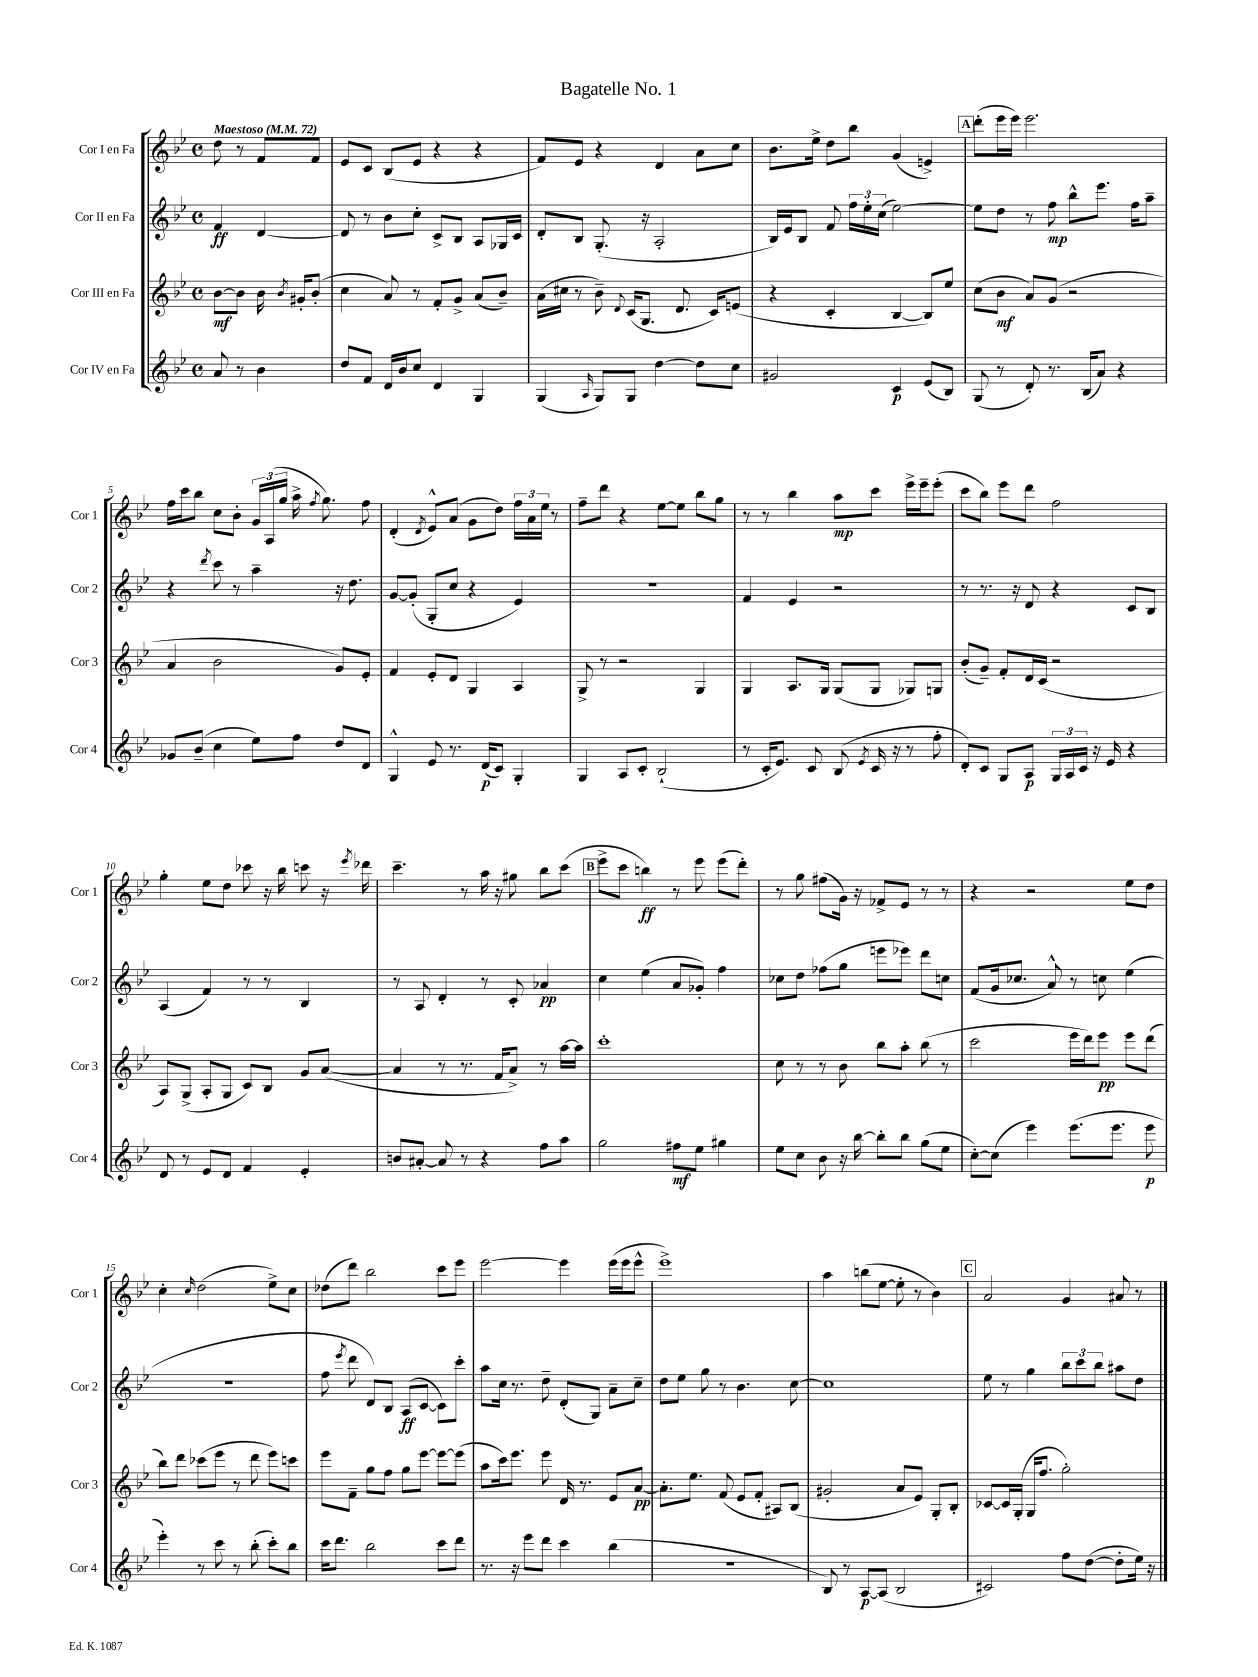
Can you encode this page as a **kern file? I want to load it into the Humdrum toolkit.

**kern	**kern	**kern	**kern
*staff4	*staff3	*staff2	*staff1
*clefG2	*clefG2	*clefG2	*clefG2
*k[b-e-]	*k[b-e-]	*k[b-e-]	*k[b-e-]
*M4/4	*M4/4	*M4/4	*M4/4
*met(c)	*met(c)	*met(c)	*met(c)
*MM72	*MM72	*MM72	*MM72
8a	[8b-	4f	8dd
8r	8b-]	.	8r
4b-	16b-	[4d	8f
.	8qb-	.	.
.	16g#'	.	.
.	(8b-'	.	8f
=	=	=	=
8dd	4cc	8d]	8e-
8f	.	8r	8c
16d	8a)	8b-	(8B-
16b-	.	.	.
8cc	8r	8cc'	8e-
4d	8f'	8c^	4r
.	8g^	8B-	.
4G	(8a	8A	4r
.	8b-~)	16G-	.
.	.	16c	.
=	=	=	=
(4G	(16a	8d'	8f)
.	16cc#	.	.
.	8r	8B-	8e-
16qqA	.	.	.
8G)	8b-~)	(8.G'	4r
.	8qqd	.	.
8G	(16c	.	.
.	8.G	16r	.
[4dd	.	2A'	4d
.	8.d	.	.
8dd]	.	.	8a
.	16c)	.	.
8cc	(8e	.	8cc
=	=	=	=
2g#	4r	16B-)	8.b-
.	.	16e-	.
.	.	8B-	.
.	.	.	16ee-^
.	4c'	8f	8dd
.	.	24ff	8bb-
.	.	24ee-'	.
.	.	(24cc	.
4c	[4B-	[2ee-)	(4g
(8e-	8B-])	.	4e^)
8B-)	8ee-	.	.
=	=	=	=
(8G	(8cc	8ee-]	(8ddd'
8r	8b-	8dd	16eee-
.	.	.	16eee-)
8d')	8a)	8r	2.eee-
8.r	(8g	8ff	.
.	2r	8bb-^^	.
(16B-	.	.	.
8a)	.	8.eee-	.
4r	.	.	.
.	.	16ff	.
.	.	8aa~	.
=	=	=	=
8g-	4a	4r	16ff
.	.	.	16ccc
(8b-~	.	.	8bb-
.	.	8qddd	.
4cc	2b-	8ccc	8cc
.	.	8r	8b-'
8ee-)	.	4aa~	24g
.	.	.	(24A
.	.	.	24gg
8ff	.	.	16aa^
.	.	.	8qff
.	.	.	8.gg)
8dd	8g)	16r	.
.	.	8.dd	.
8d	8e-'	.	8ff
=	=	=	=
4G^^	4f	[8g	(4d'
.	.	(8g']	.
.	.	.	8qd
8e-	8e-'	8G'	8e-^^)
8.r	8d	8cc	(8a
.	4G	4r	8g
(16d	.	.	.
8c)	.	.	8dd)
4G'	4A	4e-)	24ff
.	.	.	24a
.	.	.	24ee-
.	.	.	8r
=	=	=	=
4G	8G^	1r	8ff~
.	8r	.	8ddd
8A	2r	.	4r
8c'	.	.	.
(2B-`	.	.	[8ee-
.	.	.	8ee-]
.	4G	.	8bb-
.	.	.	8gg
=	=	=	=
8r	4G	4f	8r
16c'	.	.	8r
8.e-)	.	.	.
.	8.A	4e-	4bb-
8c	.	.	.
.	16G	.	.
(8B-	(8G	2r	8aa
8qe-	.	.	.
16c	8G	.	8ccc
16r	.	.	.
8r	8G-)	.	16eee-^
.	.	.	16eee-~
8ff'	8G	.	(8eee-'
=	=	=	=
8d')	(8b-'	8r	8ccc
8c	8g~)	8.r	8bb-)
8G	8f'	.	8eee-
.	.	16r	.
8A	16d	8d	8ddd
.	(16c	.	.
24G	2r	4r	2ff
24A	.	.	.
24c	.	.	.
16r	.	.	.
16e-	.	.	.
4r	.	8c	.
.	.	8B-	.
=	=	=	=
8d	8A)	(4A	4gg'
8r	(8G^	.	.
8e-	8A'	4f)	8ee-
8d	8G	.	8dd
4f	8c)	8r	8ccc-
.	8B-	8r	16r
.	.	.	16bb-
4e-'	8g	4B-	8ccc
.	([8a	.	16r
.	.	.	8qeee-
.	.	.	16ddd-
=	=	=	=
8b	4a]	8r	4.ccc~
[8a#'	.	8A	.
8a#]	8r	4d'	.
8r	8.r	.	8r
4r	.	8r	16aa
.	16f	.	16r
.	8a^)	8c'	8gg#
8ff	8r	4a-	8bb-
8aa	[16aa	.	(8ccc
.	16aa]	.	.
=	=	=	=
2gg	1ccc'	4cc	8eee-^
.	.	.	8ccc
.	.	(4ee-	4bb)
8ff#	.	8a	8r
8ee-	.	8g-')	8eee-
4gg#	.	4ff	(8eee-
.	.	.	8ddd')
=	=	=	=
8ee-	8cc	8cc-	8r
8cc	8r	8dd	8gg
8b-	8r	(8ff-	(8ff#
16r	8b-	8gg	16g)
[16bb-	.	.	16r
8bb-']	8bb-	8eee	8f-^
8bb-	8aa'	8eee-)	8e-
(8gg	(8bb-	8ddd	8r
8ee-	8r	8cc	8r
=	=	=	=
[8cc')	2ccc	(8f	4r
(8cc]	.	16g	.
.	.	8.cc-	.
4eee-)	.	.	2r
.	.	8a^^)	.
(8.eee-	16eee-	8r	.
.	16ddd)	.	.
.	8eee-	8cc	.
8.eee-	.	.	.
.	8eee-	(4ee-	8ee-
8eee-	(8ddd	.	8dd
=	=	=	=
4eee-')	8bb-)	1r	4cc'
.	8ddd	.	.
.	.	.	16qqcc
8r	(8ccc-	.	(2dd
8ccc	8eee-	.	.
8r	8r	.	.
(8bb-'	8ddd	.	.
8ccc')	8eee-)	.	8ee-^)
8bb-	8ccc	.	8cc
=	=	=	=
16ccc	8eee-	8ff	(8dd-
8.ddd	.	.	.
.	.	8qeee-	.
.	8f~	8ddd	8ddd)
2bb-	8gg	8d)	2bb-
.	8ff	8B-	.
.	8gg	(8A	.
.	[8eee-	[8c	.
8ccc	8eee-_	8c])	8ccc
8ddd	(8eee-]	8ccc'	8eee-
=	=	=	=
8.r	8aa	8aa	[2eee-
.	16ccc)	16cc	.
16r	8.eee-	8.r	.
8eee-	.	.	.
8ddd	8eee-	8dd~	.
4ccc	16d	(8d'	4eee-]
.	8.r	.	.
.	.	8G)	.
(4bb-	8e-	8a~	(16eee-
.	.	.	16eee-
.	[8a	8cc~	8eee-^^
=	=	=	=
1r	8.a']	8dd	1eee-^)
.	.	8ee-	.
.	8.ee-	.	.
.	.	8gg	.
.	(8f	8r	.
.	8e-	4.b-	.
.	8f'	.	.
.	8A#)	.	.
.	(8B-	[8cc	.
=	=	=	=
8B-)	2g#'	1cc]	4aa
8r	.	.	.
[8A	.	.	(8bb
(8A]	.	.	[8ee-
2B-	8a	.	8ee-']
.	8e-)	.	8r
.	8G'	.	4b-)
.	8B-'	.	.
=	=	=	=
2c#)	[8c-	8ee-	2a
.	16c-]	8r	.
.	(16G'	.	.
.	16G	4gg	.
.	8.ff	.	.
8ff	2gg')	12bb-	4g
.	.	12ccc	.
([8dd	.	.	.
.	.	12bb-	.
8dd']	.	8aa#	8a#
16ee-)	.	8dd	8r
16r	.	.	.
==	==	==	==
*-	*-	*-	*-
